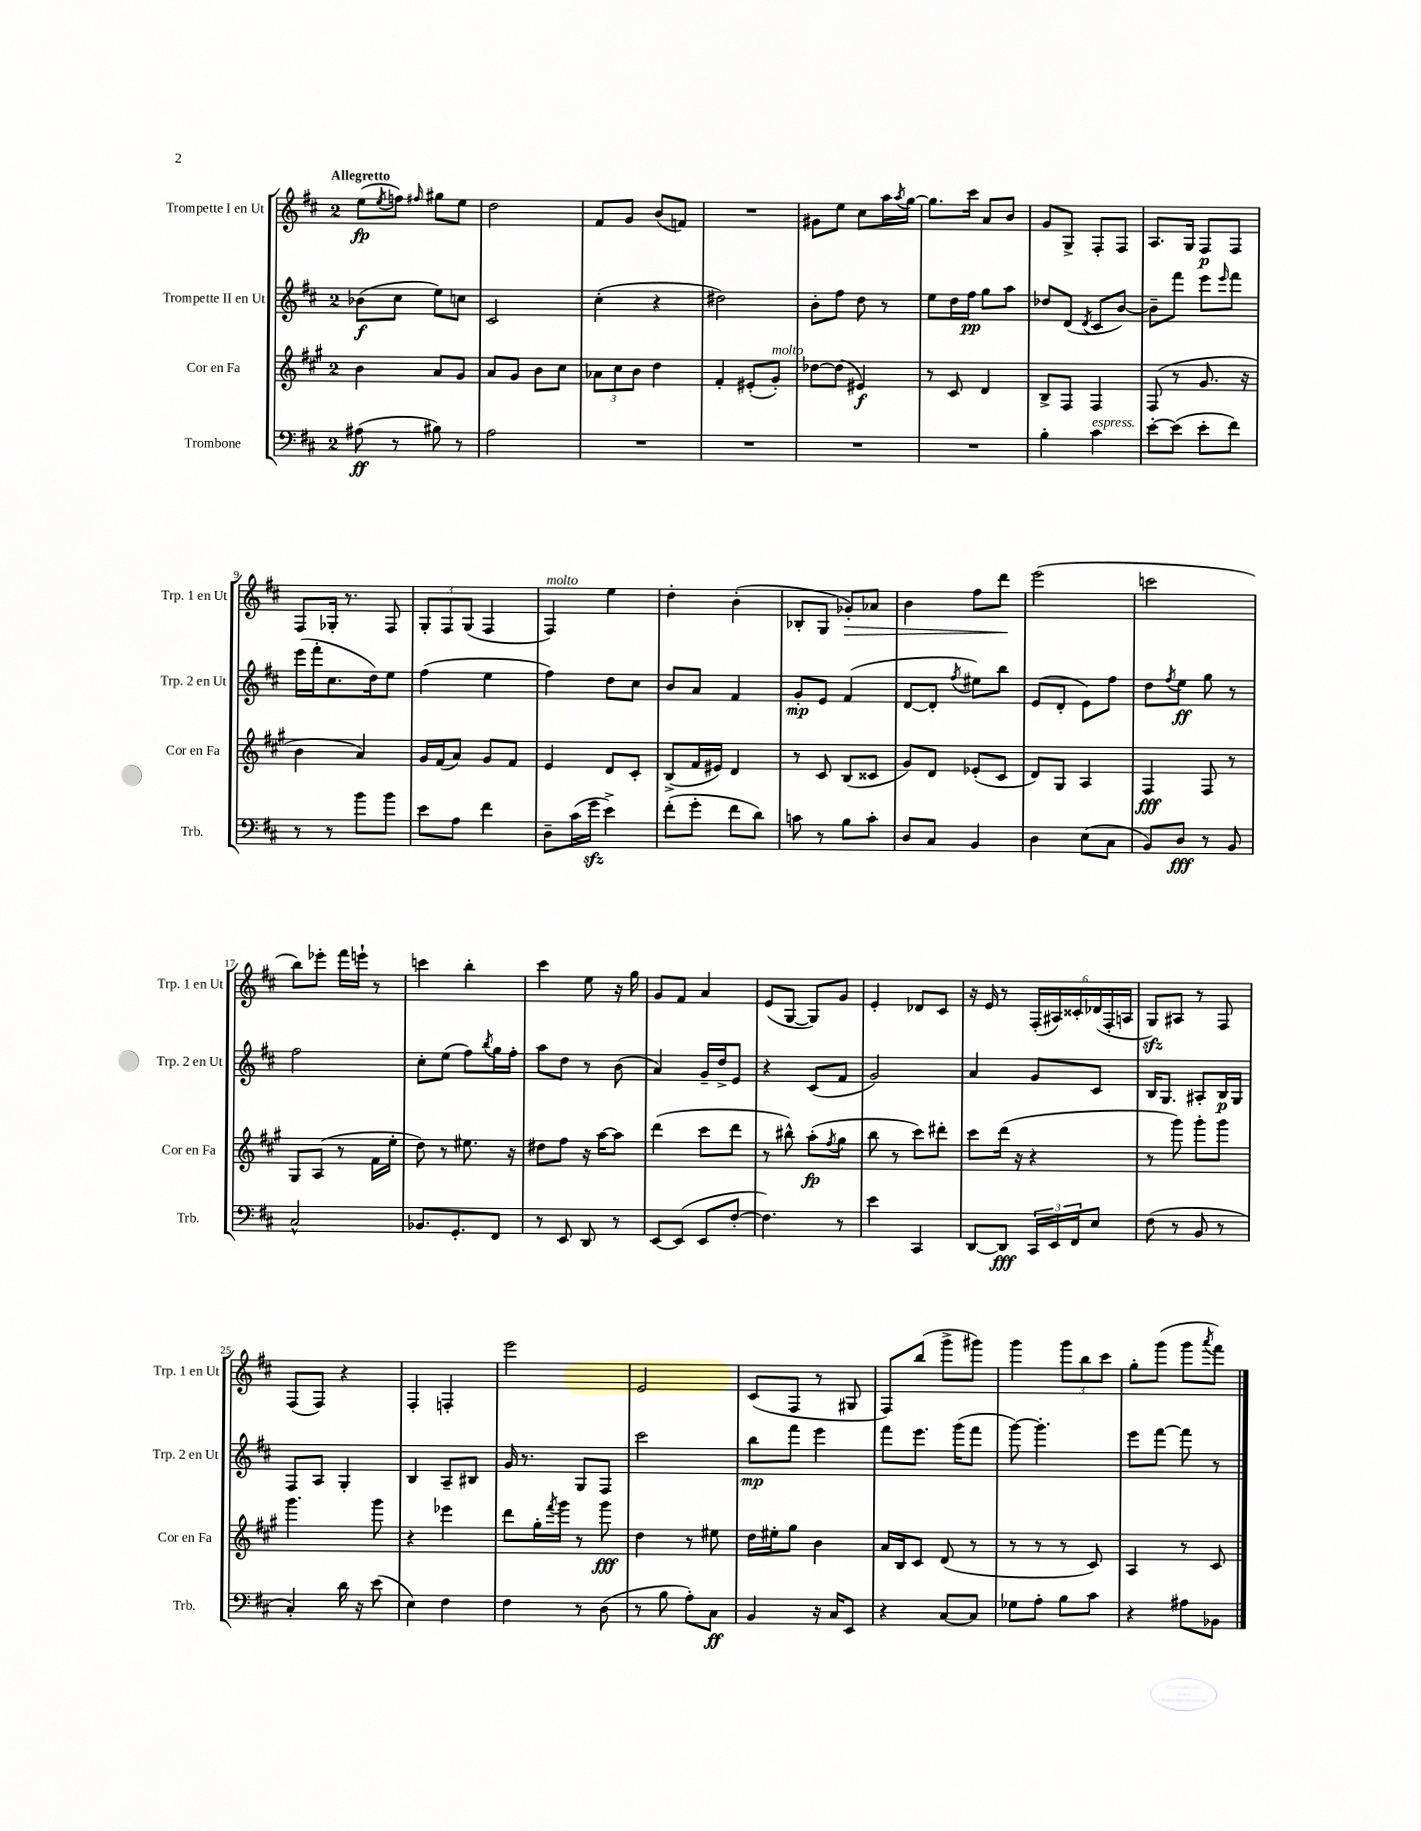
<<
\new StaffGroup <<
\new Staff = "s0" \with { instrumentName = "Trompette I en Ut" shortInstrumentName = "Trp. 1 en Ut" } {
    \clef treble \key d \major \once \override Staff.TimeSignature.style = #'single-digit \time 2/4 \tempo "Allegretto"
    e''8\fp( \acciaccatura { e''8 } f''8) \grace { fis''16 } gis''8 e''8 |
    d''2 |
    fis'8 g'8 b'8( f'8) |
    R2 |
    gis'8 e''8 cis''8 a''16 \acciaccatura { a''8 } g''16~ |
    g''8. cis'''16 a'8 b'8 |
    g'8 g8-> fis8-. fis8 |
    a8. g16 fis8\p fis8 |
    fis8 ges16-. r8. fis8 |
    \tuplet 3/2 { g8-. fis8 g8( } fis4 |
    fis4^\markup { \italic "molto" }) e''4 |
    d''4-. b'4-.( |
    bes8-. g8 ges'8-.\>) aes'8 |
    b'4 fis''8 d'''8\! |
    e'''2( |
    c'''2 |
    b''8) ees'''8-. fis'''16 e'''16-! r8 |
    c'''4 b''4-. |
    cis'''4 e''8 r16 g''16 |
    g'8 fis'8 a'4 |
    e'8( g8~ g8) g'8 |
    e'4-. des'8 cis'8 |
    r16 e'16 r8 \tuplet 6/4 { fis16-.( ais16) cisis'16-. des'16( fis16-. a16 } |
    g8\sfz) ais8 r8 fis8 |
    fis8( fis8) r4 |
    fis4-. f4-. |
    e'''2 |
    e'2 |
    cis'8( fis8 r8 gis8 |
    fis8) b''8( g'''8-> gis'''8) |
    g'''4 \tuplet 3/2 { g'''8 b''8 cis'''8 } |
    g''8-. g'''8( g'''8 \acciaccatura { a'''8 } fis'''8) \bar "|." |
}
\new Staff = "s1" \with { instrumentName = "Trompette II en Ut" shortInstrumentName = "Trp. 2 en Ut" } {
    \clef treble \key d \major \once \override Staff.TimeSignature.style = #'single-digit \time 2/4
    bes'8\f( cis''8 e''8) c''8 |
    cis'2 |
    cis''4-.( r4 |
    dis''2) |
    b'8-. fis''8 d''8 r8 |
    e''8 d''16 fis''16\pp g''8 a''8 |
    des''8 d'8( \acciaccatura { d'8 } cis'8 b'8~) |
    b'8-- fis'''8 e'''8 \grace { e'''16 } fis'''8 |
    e'''16( fis'''16-. cis''8. d''16) e''8 |
    fis''4( e''4 |
    fis''4) d''8 cis''8 |
    b'8 a'8 fis'4 |
    g'8-.\mp e'8 fis'4( |
    d'8~ d'8-. \acciaccatura { fis''8 } eis''8) b''8 |
    e'8( d'8-. e'8) fis''8 |
    d''8 \acciaccatura { fis''8 } e''8\ff g''8 r8 |
    fis''2 |
    cis''8-. e''8( fis''8) \acciaccatura { b''8 } g''16 fis''16-. |
    a''8 d''8 r8 b'8( |
    a'4) g'16-- d''16-> e'8 |
    r4 cis'8( fis'8 |
    g'2) |
    a'4 g'8 cis'8 |
    b16 g8. ais8-. b16\p g16 |
    fis8 a8 g4-. |
    b4 a8-- bis8 |
    g'16 r8. g8 fis8 |
    cis'''2 |
    b''8\mp fis'''8 e'''4 |
    fis'''8 e'''8. g'''16( fis'''8 |
    g'''8~) g'''4.-. |
    e'''8 fis'''8~ fis'''8 r8 \bar "|." |
}
\new Staff = "s2" \with { instrumentName = "Cor en Fa" shortInstrumentName = "Cor en Fa" } {
    \clef treble \key a \major \once \override Staff.TimeSignature.style = #'single-digit \time 2/4
    b'4 a'8 gis'8 |
    a'8 gis'8 b'8 cis''8 |
    \tuplet 3/2 { aes'8 cis''8 b'8 } d''4 |
    fis'4-. eis'8-.( gis'8-.^\markup { \italic "molto" }) |
    des''8~ des''8( eis'4\f) |
    r8 cis'8 d'4 |
    b8-> fis8 fis4 |
    fis8( r8 gis'8. r16 |
    b'4 a'4) |
    gis'16 fis'16( a'8) gis'8 fis'8 |
    e'4 d'8 cis'8-. |
    b8->( fis'16 eis'16) d'4 |
    r8 cis'8 b8( cisis'8 |
    gis'8) d'8 ees'8-.( cis'8 |
    d'8) gis8 a4 |
    fis4\fff fis8 r8 |
    gis8 a8( r8 fis'16 e''16-. |
    d''8) r8 eis''8. r16 |
    dis''8 fis''8 r16 a''16~ a''8 |
    d'''4( cis'''8 d'''8 |
    r8 bis''8-^) a''8-.\fp( \acciaccatura { fis''8 } gis''8 |
    b''8 r8 cis'''8) dis'''8-. |
    cis'''8 d'''16( r16 r4 |
    r8 gis'''8) gis'''8-. gis'''8 |
    gis'''4. gis'''8 |
    r4 ees'''4 |
    d'''8 gis''16-. \acciaccatura { fis'''8 } gis'''16 r8 gis'''8\fff |
    d''4 r8 eis''8 |
    d''16 eis''16-. gis''8 b'4 |
    a'16 b16 cis'8 d'8( r8 |
    r8 r8 r8 cis'8) |
    a4 r8 cis'8 \bar "|." |
}
\new Staff = "s3" \with { instrumentName = "Trombone" shortInstrumentName = "Trb." } {
    \clef bass \key d \major \once \override Staff.TimeSignature.style = #'single-digit \time 2/4
    ais8\ff( r8 bis8) r8 |
    a2 |
    R2 |
    R2 |
    R2 |
    R2 |
    b4-. cis'4^\markup { \italic "espress." } |
    e'8~-. e'8( e'8-. fis'8) |
    r8 r8 b'8 b'8 |
    e'8 a8 fis'4 |
    d8-- cis'16( g'16\sfz e'4->) |
    fis'8-.( g'8-. fis'8 d'8) |
    c'8 r8 b8 c'8-. |
    d8 cis8 b,4 |
    d4 e8( cis8 |
    b,8) d8\fff r8 b,8 |
    cis2-^ |
    bes,8. g,8.-. fis,8 |
    r8 e,8 d,8 r8 |
    e,8~ e,8( e,8 fis8~-. |
    fis4.) r8 |
    e'4 cis,4 |
    d,8~ d,8\fff \tuplet 3/2 { cis,16 e,16 fis,16 } e8 |
    fis8( r8 b,8 r8 |
    cis4-.) d'16 r16 e'8( |
    e4) fis4 |
    fis4 r8 d8( |
    r8 b8 a8-.) cis8\ff |
    b,4 r16 cis16 e,8 |
    r4 cis8~ cis8 |
    ges8 a8-. b8 cis'8 |
    r4 ais8 bes,8 \bar "|." |
}
>>
>>
